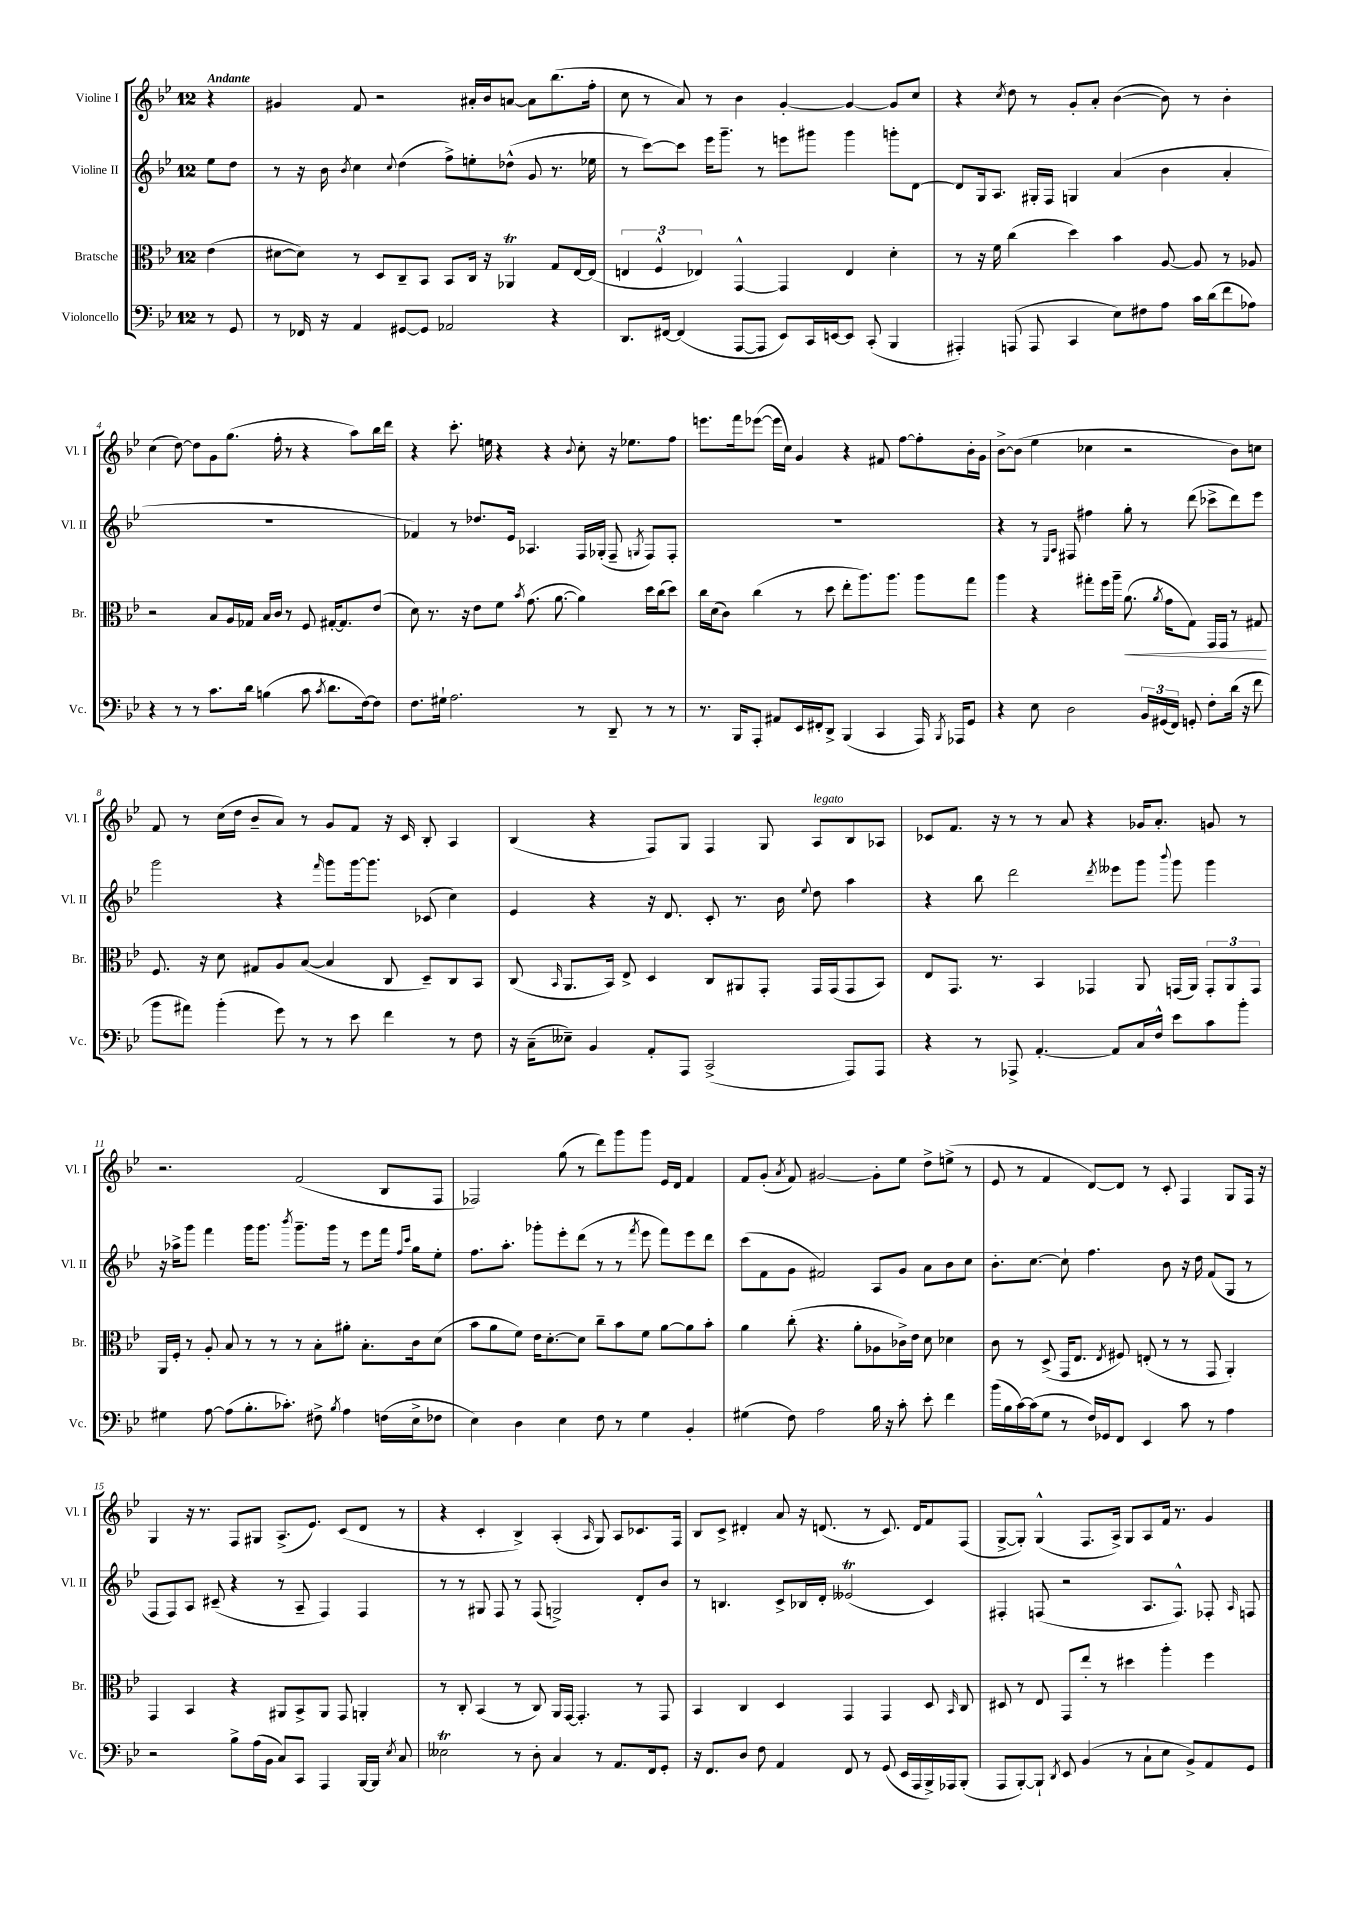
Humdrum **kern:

**kern	**kern	**kern	**kern
*staff4	*staff3	*staff2	*staff1
*clefF4	*clefC3	*clefG2	*clefG2
*k[b-e-]	*k[b-e-]	*k[b-e-]	*k[b-e-]
*M12/8	*M12/8	*M12/8	*M12/8
8r	(4e-	8ee-	4r
8GG	.	8dd	.
=	=	=	=
8r	[8d#	8r	4g#
16FF-	8d#])	16r	.
16r	.	16b-	.
.	.	8qb-	.
4AA	8r	4cc	8f
.	8D	.	2r
.	.	8qqcc	.
[8GG#	8C~	(4dd	.
8GG#]	8BB-	.	.
2AA-	8BB-	8ff^)	.
.	16C	8ee'	16a#'
.	16r	.	16b-
.	4AA-	(8dd-^^	[8a
.	.	8g	8a]
4r	8G	8.r	(8.bb-
.	[16E-	.	.
.	(16E-]	16ee-	16ff'
=	=	=	=
8.DD	6E	8r	8cc
.	.	[8ccc)	8r
.	6F^^	.	.
[16FF#	.	.	.
(4FF#]	.	8ccc]	8a)
.	6E-)	.	.
.	.	16eee-	8r
.	.	8.ggg~	.
[8AAA	[4GG^^	.	4b-
8AAA]	.	8r	.
8EE-)	4GG]	8eee	[4g'
16CC	.	8ggg#	.
[16EE	.	.	.
8EE]	4E-	4ggg#	4g_
(8CC'	.	.	.
4BBB-	4d'	8ggg'	8g]
.	.	[8d	8cc
=	=	=	=
4AAA#')	8r	8d]	4r
.	16r	16G	.
.	16f	8.A	.
.	.	.	8qcc
(8AAA	(4cc	.	8dd
8AAA	.	16G#'	8r
.	.	16F	.
4CC	4dd)	4G	8g'
.	.	.	8a'
8E-)	4b-	(4a	([4b-
8F#	.	.	.
8A	[8A	4b-	8b-])
16c	8A]	.	8r
(16d	.	.	.
8f	8r	4a'	4b-'
8A-)	8A-	.	.
=	=	=	=
4r	2r	1.r	(4cc
8r	.	.	[8dd)
8r	.	.	8dd]
8.c	8B-	.	8g
.	16A	.	(8.gg
16d	16G-	.	.
(4B	16B-	.	.
.	16c	.	16ff'
.	8r	.	8r
8c	8F	.	4r
8qc	.	.	.
8.d	[16G#'	.	.
.	8.G#]	.	.
.	.	.	8aa)
[16F)	.	.	.
8F]	(8e-	.	16bb-
.	.	.	16ddd
=	=	=	=
8.F	8d)	4f-)	4r
.	8.r	.	.
16G#`	.	.	.
2.A	.	8r	8.ccc'
.	16r	.	.
.	8e-	8.dd-	.
.	.	.	16ee
.	8f	.	4r
.	.	16e-	.
.	8qb-	.	.
.	(8.g	4.A-	.
.	.	.	4r
.	[8.a	.	.
.	.	.	8qqb-
8r	4a])	16F	8cc'
.	.	(16G-'	.
8DD~	.	8F~	16r
.	.	.	8.ee-
.	.	8qG	.
8r	16dd	8F)	.
.	(16cc	.	.
8r	8dd)	8F'	8ff
=	=	=	=
8.r	16cc	1.r	8.eee
.	(16d	.	.
.	8c)	.	.
16BBB-	.	.	16fff
8AAA'	(4cc	.	([8eee-
8AA#	.	.	16eee-]
.	.	.	16cc)
16EE-	8r	.	4g
16FF#'	.	.	.
8DD^	8dd	.	.
(4BBB-	8ee-'	.	4r
.	8.aa)	.	.
4CC	.	.	8f#
.	8.aa	.	.
.	.	.	[8ff
16AAA)	8aa	.	8ff']
8qBBB-	.	.	.
16AAA-	.	.	.
8GG	8gg	.	16b-'
.	.	.	16g
=	=	=	=
4r	4aa	4r	[8b-^
.	.	.	(8b-]
8E-	4r	8r	4ee-
.	.	16qqE-	.
.	.	16qqA	.
2D	.	8F#	.
.	8gg#'	4ff#	4cc-
.	16ff	.	.
.	16aa~	.	.
.	(8.a	8gg'	2r
24BB-	.	8r	.
(24GG#	.	.	.
.	8qa	.	.
.	16g	.	.
24FF)	.	.	.
8GG'	8G)	(8ddd	.
8F'	16GG	8ccc-^	.
.	16GG	.	.
(16d	8r	8ddd)	8b-)
16r	.	.	.
8f	8G#	8eee-	8cc
=	=	=	=
8b-	8.F	2ggg	8f
8a#)	.	.	8r
.	16r	.	.
(4b-'	8d	.	(16cc
.	.	.	16dd
.	8G#	.	8b-~
8g)	8A	4r	8a)
8r	([8B-	.	8r
.	.	16qqfff	.
8r	4B-]	8ggg	8g
8e-	.	[16ggg	8f
.	.	8.ggg]	.
4f	8C	.	16r
.	.	.	16c
.	8D~)	(8c-	8B-'
8r	8C	4cc)	4A
8F	8BB-	.	.
=	=	=	=
16r	(8C	4e-	(4B-
(16C~	.	.	.
.	16qqBB-	.	.
8E--~)	8.AA	.	.
4BB-	.	4r	4r
.	16BB-)	.	.
.	8E-^	.	.
8AA'	4D	16r	8F)
.	.	8.d	.
8AAA	.	.	8G
(2CC^	8C	8c'	4F
.	8AA#	8.r	.
.	8GG'	.	8G
.	.	16b-	.
.	.	8qqee-	.
.	16GG	8dd	8A
.	(16GG	.	.
8AAA)	8GG	4aa	8B-
8AAA	8BB-)	.	8A-
=	=	=	=
4r	8E-	4r	8c-
.	8.GG	.	8.f
8r	.	8bb-	.
.	8.r	.	16r
8AAA-^	.	2ddd	8r
[4.AA'	4BB-	.	8r
.	.	.	8a
.	4GG-	.	4r
.	.	8qddd	.
8AA]	.	8eee--	.
16C	8AA	8ggg	16g-
16F^^	.	.	8.a'
.	.	8qqbbb-	.
8e-	(16GG	8ggg	.
.	16AA)	.	.
8c	12GG'	4ggg	8g
.	12AA	.	.
8b-'	.	.	8r
.	12GG	.	.
=	=	=	=
4G#	16AA	16r	2.r
.	16F'	16aa-^	.
.	8r	8ggg	.
[8A	8A'	4fff	.
(8A]	8B-	.	.
8.B-'	8r	16ggg	.
.	.	8.ggg	.
.	8r	.	.
8.c-')	.	.	.
.	.	8qbbb-	.
.	8r	8.ggg~	(2f
8F#^	8B-'	.	.
.	.	16ggg	.
8qB-	.	.	.
4A	8a#'	8r	.
.	8.B-'	8eee-	.
(16F	.	16fff	8B-
.	.	16qqff	.
.	.	16qqccc	.
16E-^	16c	16gg	.
8F-	(8d	8ee-'	8F
=	=	=	=
4E-)	8b-	8.ff	2F-)
.	8a	.	.
.	.	8.aa'	.
4D	8f)	.	.
.	16e-	8ggg-'	.
.	[8.d'	.	.
4E-	.	8eee-'	(8gg
.	8d]	(8ddd	8r
8F	8cc~	8r	8ddd)
8r	8b-	8r	8ggg
.	.	8qfff	.
4G	8f	8eee-	8ggg
.	[8a	8fff)	16e-
.	.	.	16d
4BB-'	8a]	8eee-	4f
.	8b-'	8ddd	.
=	=	=	=
(4G#	4a	(8ccc	8f
.	.	8f	(8g'
.	.	.	8qa
8F)	(8cc'	8g	8f)
2A	4.r	2f#)	[2g#
.	8a'	.	.
16B-	8A-	8A	8g#']
16r	.	.	.
8c'	16c-^)	8g	8ee-
.	16e-	.	.
8e-'	8d	8a	8dd^
4f	4d-	8b-	(8ee^
.	.	8cc	8r
=	=	=	=
(16b-	8c	8.b-'	8e-
16B-	.	.	.
[16c)	8r	.	8r
(16c]	.	[8.cc	.
8G	(8D^	.	4f
8r	16GG	8cc`]	.
.	8.E-	.	.
16F)	.	4.ff	[8d)
16GG-	.	.	.
.	8qE-	.	.
8FF	8F#)	.	8d]
4EE-	(8E'	.	8r
.	8r	8b-	8c'
8c	8r	16r	4F
.	.	16dd	.
8r	8GG	(8f	.
4A	4AA')	8G	8G
.	.	8r	16F
.	.	.	16r
=	=	=	=
2r	4GG	8F	4G
.	.	8F)	.
.	4BB-	8A	16r
.	.	.	8.r
.	.	(8c#~	.
8B-^	4r	4r	8F
(16A	.	.	8G#
16BB-	.	.	.
8C)	8AA#	8r	(8.A^
8CC	8BB-^	8A~	.
.	.	.	8.e-)
4AAA	8AA#	4F)	.
.	8GG	.	(8c
[16BBB-	4AA'	4F	8d
16BBB-]	.	.	.
8qE-	.	.	.
8C	.	.	8r
=	=	=	=
2E--	8r	8r	4r
.	8C'	8r	.
.	(4BB-	8G#	4c'
.	.	8F	.
8r	8r	8r	4B-^)
8D'	8C)	(8F	.
4C	16AA	2G^)	(4A'
.	[16GG	.	.
.	4.GG']	.	.
.	.	.	16qqA
8r	.	.	8G)
8.AA	.	.	8A
.	8r	8d'	8.c-
16FF	.	.	.
8GG'	8GG	8b-	.
.	.	.	16F
=	=	=	=
16r	4BB-	8r	8B-
8.FF	.	.	.
.	.	4.B	8c^
8D	4C	.	4d#'
8F	.	.	.
4AA	4D	8c^	8a
.	.	16B-	16r
.	.	16d'	(8.d
8FF	4GG	(2e--	.
8r	.	.	8r
(8GG	4GG	.	8.c)
16EE-	.	.	.
16AAA	.	.	16d
16BBB-^)	8D	4c)	8f
16AAA-	.	.	.
.	16qqBB-	.	.
(8BBB-'	8C	.	(8F
=	=	=	=
8AAA	8D#	4F#'	[8G^
[8BBB-')	8r	.	8G'])
8BBB-`]	8E-	(8F	(4G^^
8qDD	.	.	.
8EE-	8GG	2r	.
(4BB-	8ee-'	.	8.F
.	8r	.	.
.	.	.	16A^)
8r	4dd#	.	8G
8C`	.	8.A	8A
8E-	4aa'	.	16f
.	.	8.F^^)	8.r
8BB-^)	.	.	.
8AA	4ff	8F-'	4g
.	.	16qqA	.
8GG	.	8F	.
==	==	==	==
*-	*-	*-	*-
